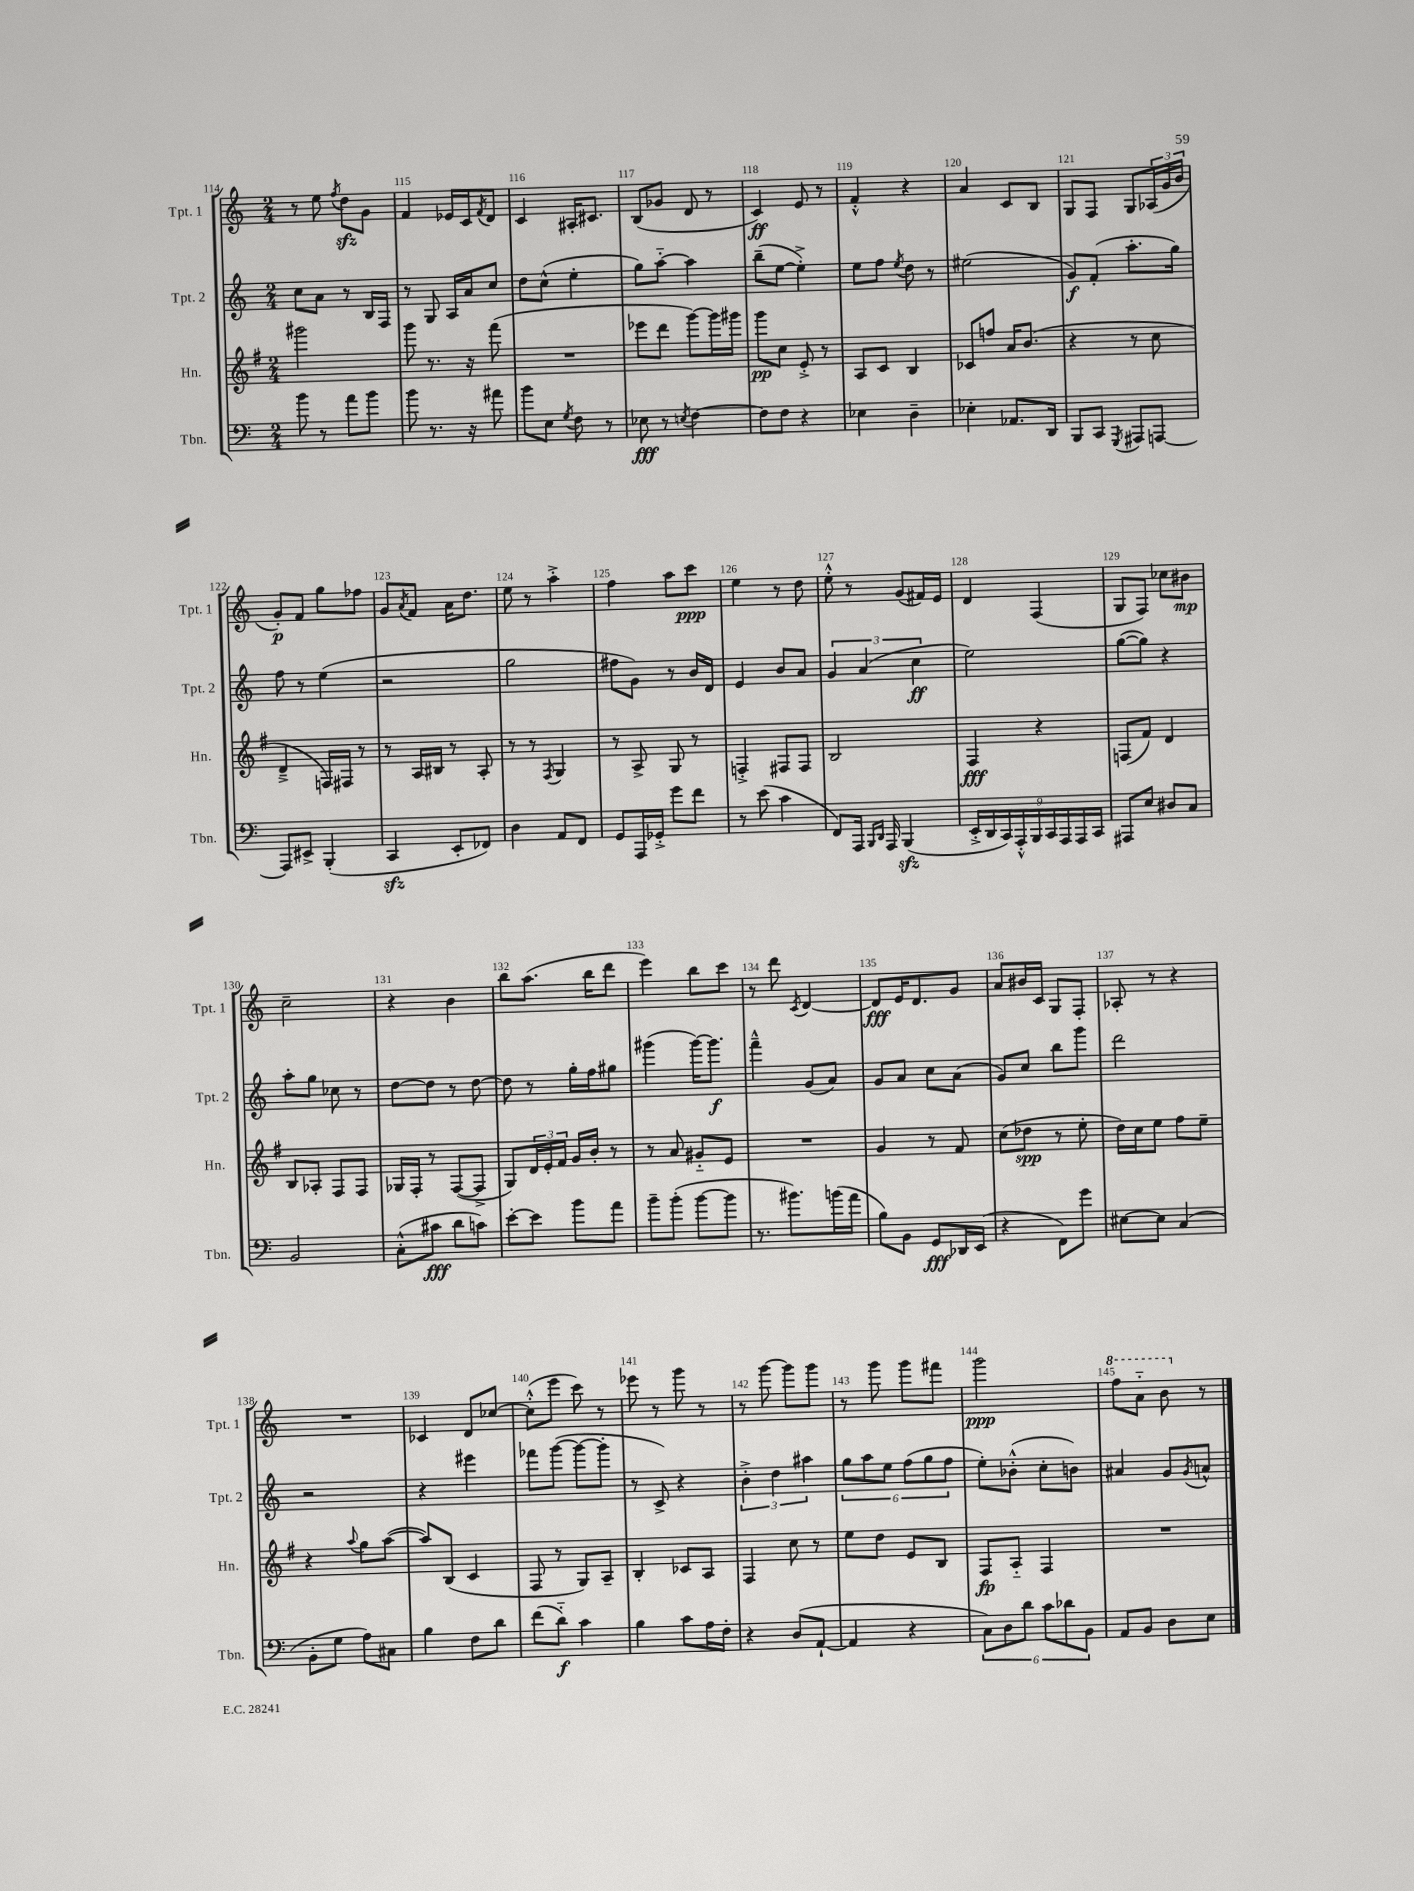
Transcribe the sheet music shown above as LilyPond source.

<<
\new StaffGroup <<
\new Staff = "s0" \with { instrumentName = "Tpt. 1" shortInstrumentName = "Tpt. 1" } {
    \clef treble \key c \major \numericTimeSignature \time 2/4
    r8 e''8 \acciaccatura { f''8 } d''8\sfz g'8 |
    f'4 ees'16 c'16 \acciaccatura { f'8 } d'8 |
    c'4 ais16-. cis'8. |
    b8( ges'8 d'8 r8 |
    c'4\ff) e'8 r8 |
    f'4-.-^ r4 |
    a'4 c'8 b8 |
    g8 f8 g8 \tuplet 3/2 { aes16( g'16 b'16 } |
    g'8-.\p) f'8 g''8 fes''8 |
    g'8 \acciaccatura { a'8 } f'8 a'16 d''8. |
    e''8 r8 a''4-.-> |
    f''4 a''8 c'''8\ppp |
    e''4 r8 d''8 |
    e''8-.-^ r8 g'8( fis'16) e'16 |
    d'4 f4( |
    g8 f8) ces''8 bis'8\mp |
    c''2-- |
    r4 b'4 |
    b''8 a''8.( b''16 d'''8 |
    e'''4) b''8 c'''8 |
    r8 d'''8 \acciaccatura { c'8 } d'4~ |
    d'8\fff e'16 d'8. g'8 |
    a'8 bis'16 c'16 g8 f8-. |
    aes8-. r8 r4 |
    R2 |
    ces'4 d'8 ces''8~ |
    ces''8-.-^( e'''8 c'''8) r8 |
    ees'''8 r8 g'''8 r8 |
    r8 g'''8~ g'''8 g'''8 |
    r8 g'''8 g'''8 fis'''8 |
    g'''2\ppp |
    \ottava #1 f'''8 a''8-_ b''8 \ottava #0 r8 \bar "|." |
}
\new Staff = "s1" \with { instrumentName = "Tpt. 2" shortInstrumentName = "Tpt. 2" } {
    \clef treble \key c \major \numericTimeSignature \time 2/4
    c''8 a'8 r8 b16 f16 |
    r8 g8 a16 a'16 c''8 |
    d''8 c''8-^( e''4-. |
    g''8) a''8~-_ a''4 |
    b''8--( e''8~ e''4-.->) |
    e''8 f''8 \acciaccatura { e''8 } d''8 r8 |
    eis''2( |
    g'8\f) f'8-.( a''8.-. g''16) |
    f''8 r8 e''4( |
    r2 |
    g''2 |
    fis''8 g'8) r8 b'16 d'16 |
    e'4 b'8 a'8 |
    \tuplet 3/2 { g'4 a'4( c''4\ff } |
    e''2) |
    g''8~( g''8) r4 |
    a''8-. g''8 ces''8 r8 |
    d''8~ d''8 r8 d''8~ |
    d''8 r8 g''16-. f''16 gis''8 |
    gis'''4( gis'''16~) gis'''8.\f |
    f'''4---^ g'8( a'8) |
    g'8 a'8 c''8 a'8( |
    g'8) c''8 b''8 g'''8 |
    d'''2 |
    r2 |
    r4 eis'''4 |
    fes'''8 g'''8~( g'''8~ g'''8-. |
    r8 c'8->) r4 |
    \tuplet 3/2 { b'4-.-> d''4 ais''4 } |
    \tuplet 6/4 { g''8 a''8 e''8 f''8( g''8 f''8 } |
    e''8-.) bes'8-.-^( c''8-. b'8) |
    ais'4 g'8 \acciaccatura { g'8 } a'8-^ \bar "|." |
}
\new Staff = "s2" \with { instrumentName = "Hn." shortInstrumentName = "Hn." } {
    \clef treble \key g \major \numericTimeSignature \time 2/4
    gis'''2 |
    g'''8 r8. r16 fis'''8( |
    R2 |
    ees'''8 d'''8 g'''8~) g'''16 gis'''16 |
    g'''8\pp c''8 e'8-.-> r8 |
    a8 c'8 b4 |
    ces'8 f''8 a'16 b'8.( |
    r4 r8 c''8 |
    d'4---> f16) fis16 r8 |
    r8 a16 bis16 r8 a8-. |
    r8 r8 \acciaccatura { fis8 } g4 |
    r8 a8-> g8 r8 |
    f4-.-> fis8 fis8 |
    b2 |
    fis4\fff r4 |
    f8( fis'8) d'4 |
    b8 aes8-. fis8 fis8 |
    ges16 fis16-. r8 fis8~( fis8-> |
    g8) \tuplet 3/2 { d'16 e'16-. fis'16 } g'16 b'16-. r8 |
    r8 a'8 gis'8-_ e'8 |
    R2 |
    g'4 r8 fis'8 |
    c''8( des''8\spp r8 e''8-. |
    d''16) c''16 e''8 fis''8 e''8-- |
    r4 \appoggiatura { a''8 } g''8 a''8~( |
    a''8) b8( c'4 |
    fis8 r8 g8) a8-- |
    b4-. ces'8 a8 |
    fis4 c''8 r8 |
    e''8 d''8 e'8 b8 |
    fis8\fp a8-_ fis4 |
    R2 \bar "|." |
}
\new Staff = "s3" \with { instrumentName = "Tbn." shortInstrumentName = "Tbn." } {
    \clef bass \key c \major \numericTimeSignature \time 2/4
    b'8 r8 a'8 b'8 |
    b'8 r8. r16 ais'8 |
    b'8 e8 \acciaccatura { g8 } f8 r8 |
    ees8\fff r8 \acciaccatura { e8 } f4~ |
    f8 f8 r4 |
    ees4 d4-- |
    ees4-. aes,8. d,16 |
    b,,8 c,8 \acciaccatura { g,,8 } ais,,8 a,,8~ |
    a,,8 eis,8-> b,,4-.( |
    c,4\sfz e,8-. fes,8) |
    d4 a,8 f,8 |
    g,8 a,,16 ges,16-.-> g'8 f'8 |
    r8 e'8( c'4 |
    f,8) a,,16 \grace { b,,16 d,16 } a,,16 b,,4\sfz( |
    \tuplet 9/8 { e,16-.-> d,16 c,16) a,,16-.-^ b,,16 c,16 a,,16 a,,16 c,16 } |
    ais,,8 e8 dis8 c8 |
    b,2 |
    c8-.-^( cis'8\fff d'8 c'8) |
    e'8~-. e'8 b'8 a'8 |
    b'8-- b'8-.( b'8~ b'8 |
    r8. bis'8.) b'16( a'16 |
    b8) b,8 g,8\fff des,16 e,16( |
    r4 f,8) g'8 |
    eis8~ eis8 c4( |
    b,8-. g8 a8) cis8 |
    b4 f8 d'8 |
    f'8( d'8-_\f) c'4 |
    b4 c'8 a16 f16-. |
    r4 d8( a,8~-! |
    a,4 r4 |
    \tuplet 6/4 { c8) d8 d'8 c'8 des'8 b,8 } |
    a,8 b,8 d8 e8 \bar "|." |
}
>>
>>
\layout { \context { \Score currentBarNumber = #114 \override BarNumber.break-visibility = ##(#f #t #t) barNumberVisibility = #all-bar-numbers-visible } }
